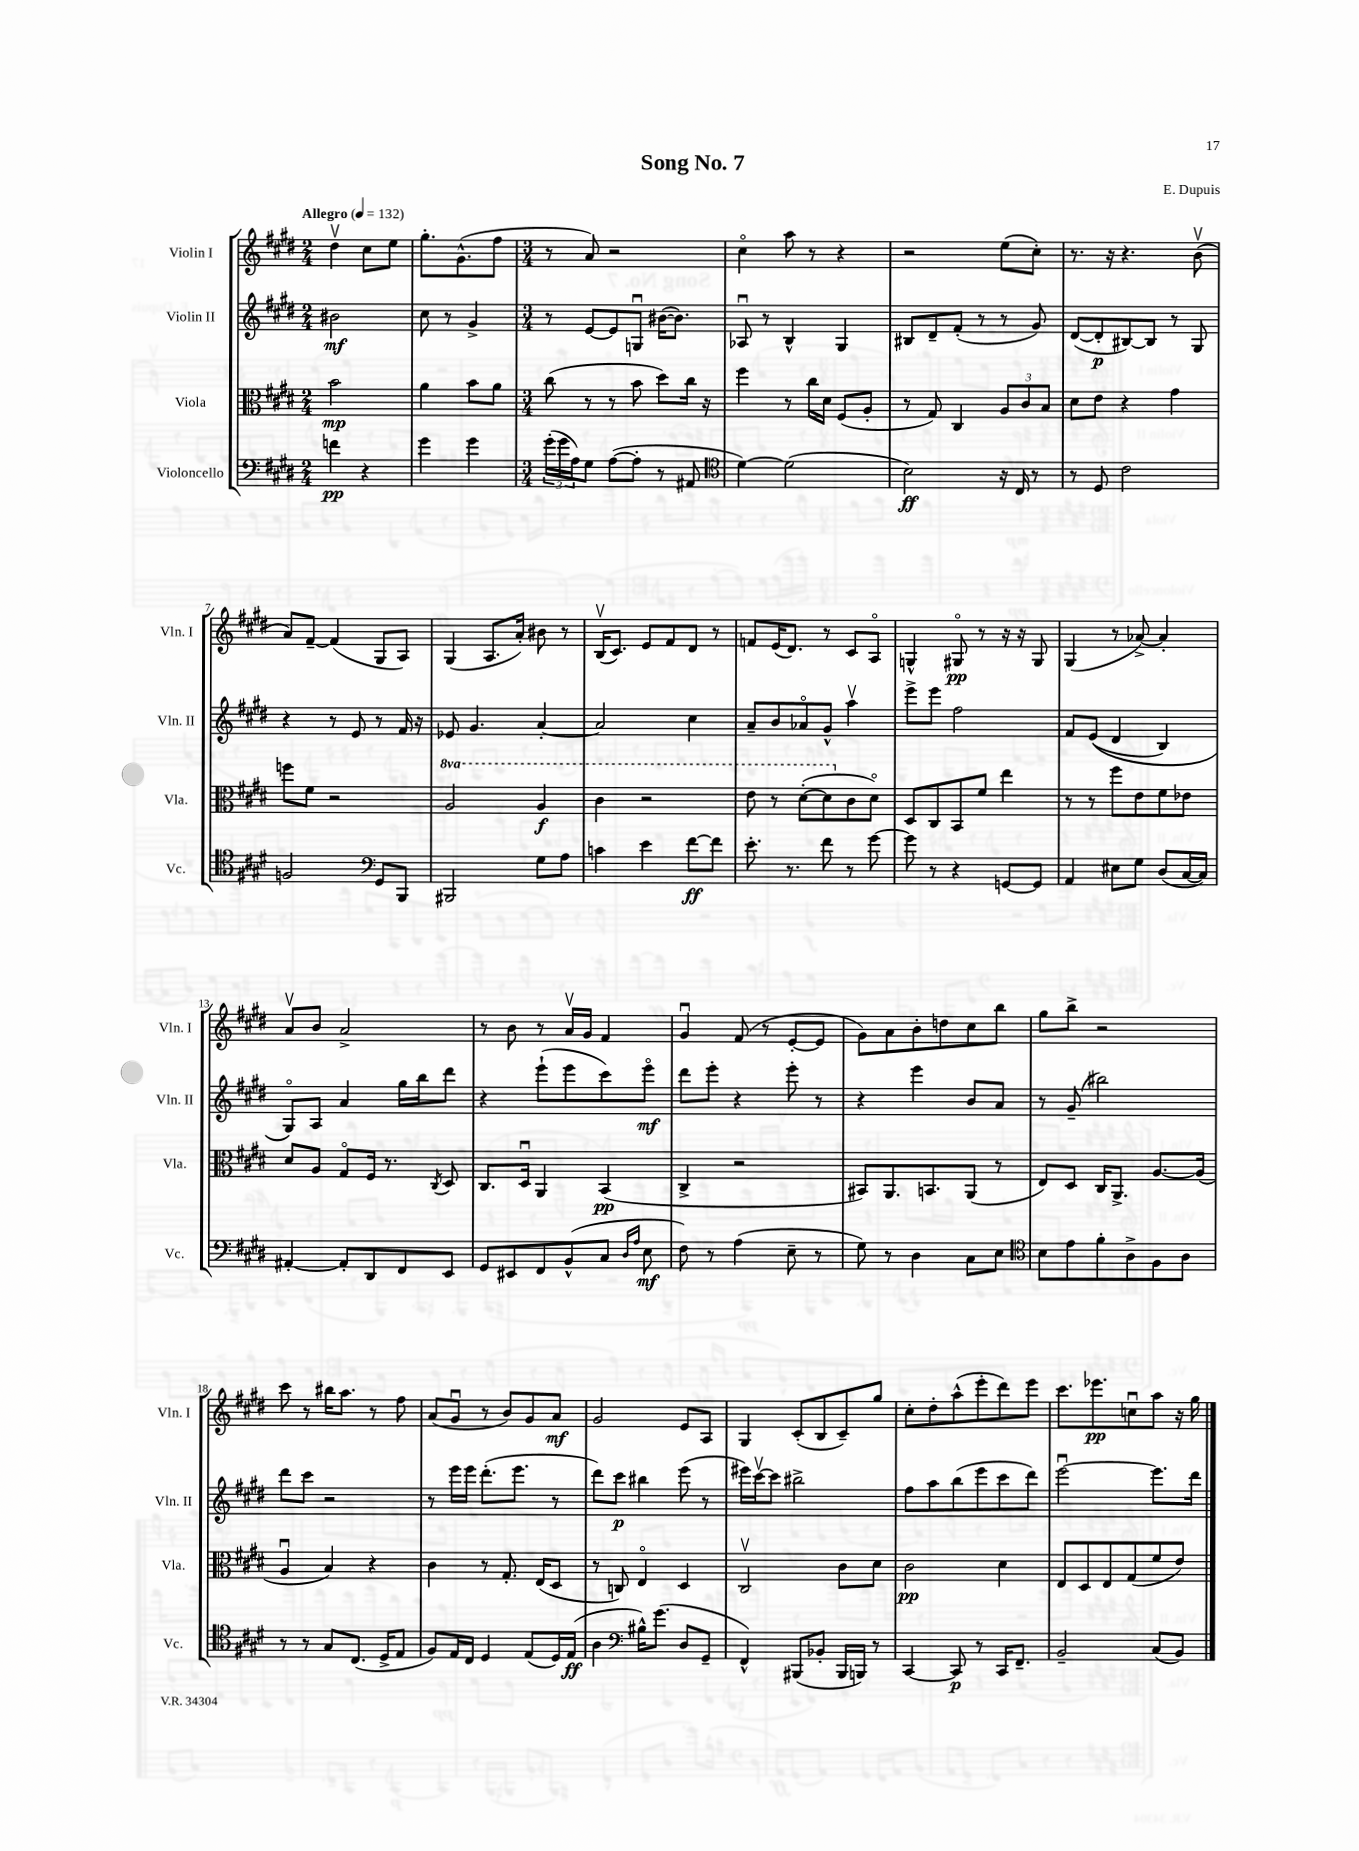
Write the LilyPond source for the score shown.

\header { title = "Song No. 7" composer = "E. Dupuis" }
<<
\new StaffGroup <<
\new Staff = "s0" \with { instrumentName = "Violin I" shortInstrumentName = "Vln. I" } {
    \clef treble \key e \major \numericTimeSignature \time 2/4 \tempo "Allegro" 4 = 132
    dis''4\upbow cis''8 e''8 |
    gis''8.-. gis'8.-^( fis''8 |
    \numericTimeSignature \time 3/4 r8 a'8) r2 |
    cis''4\flageolet a''8 r8 r4 |
    r2 e''8( cis''8-.) |
    r8. r16 r4. b'8\upbow( |
    a'8) fis'8~-- fis'4( gis8 a8) |
    gis4( a8. a'16-.) bis'8 r8 |
    b16\upbow( cis'8.) e'8 fis'8 dis'8 r8 |
    f'8 e'16( dis'8.) r8 cis'8 a8\flageolet |
    g4-^ gis8\flageolet\pp r8 r16 r16 gis8 |
    gis4( r8 aes'8~->) aes'4-. |
    a'8\upbow b'8 a'2-> |
    r8 b'8 r8 a'16\upbow gis'16 fis'4 |
    gis'4\downbow fis'8( r8 e'8~-. e'8 |
    gis'8) a'8 b'8-. d''8 cis''8 b''8 |
    gis''8 b''8-> r2 |
    cis'''8 r8 bis''16 a''8. r8 fis''8 |
    a'8( gis'8\downbow r8 b'8) gis'8 a'8\mf |
    gis'2 e'8 a8 |
    gis4 cis'8-.( b8 cis'8--) gis''8 |
    cis''8-. dis''8-. a''8-^( e'''8-. dis'''8) e'''8 |
    cis'''8. ees'''8.\pp c''8\downbow a''8 r16 gis''16 \bar "|." |
}
\new Staff = "s1" \with { instrumentName = "Violin II" shortInstrumentName = "Vln. II" } {
    \clef treble \key e \major \numericTimeSignature \time 2/4
    bis'2\mf |
    cis''8 r8 gis'4-> |
    \numericTimeSignature \time 3/4 r8 e'8~ e'8 g8\downbow bis'16~( bis'8.) |
    aes8\downbow r8 b4-^ gis4 |
    bis8 dis'8-- fis'8-.( r8 r8 gis'8) |
    dis'8~( dis'8-.\p bis8~) bis8 r8 gis8 |
    r4 r8 e'8 r8 fis'16 r16 |
    ees'8 gis'4. a'4~-. |
    a'2 cis''4 |
    a'8-- b'8 aes'8\flageolet gis'8-^ a''4\upbow |
    e'''8-> e'''8 fis''2 |
    fis'8 e'8(\( dis'4 b4) |
    gis8\flageolet\) a8 a'4 gis''16 b''16 dis'''8 |
    r4 e'''8-!( e'''8 cis'''8) e'''8\flageolet\mf |
    dis'''8 e'''8-. r4 e'''8-. r8 |
    r4 e'''4 b'8 a'8 |
    r8 gis'8--( bis''2) |
    dis'''8 cis'''8 r2 |
    r8 e'''16 e'''16 dis'''8.-.( e'''8. r8 |
    dis'''8) cis'''8\p bis''4 e'''8( r8 |
    eis'''16) cis'''16~\upbow cis'''8 bis''2-> |
    fis''8 a''8 b''8( e'''8 cis'''8 dis'''8) |
    e'''2~\downbow e'''8. dis'''16 \bar "|." |
}
\new Staff = "s2" \with { instrumentName = "Viola" shortInstrumentName = "Vla." } {
    \clef alto \key e \major \numericTimeSignature \time 2/4 \set Staff.ottavationMarkups = #ottavation-simple-ordinals
    b'2\mp |
    a'4 b'8 a'8 |
    \numericTimeSignature \time 3/4 cis''8( r8 r8 b'8 dis''8) cis''16 r16 |
    fis''4 r8 cis''16 dis'16 fis8( a8-. |
    r8 gis8) cis4 \tuplet 3/2 { a8 cis'8 b8 } |
    dis'8 e'8 r4 gis'4 |
    f''8 fis'8 r2 |
    \ottava #1 a'2 a'4\f |
    cis''4 r2 |
    e''8 r8 dis''8~-.( dis''8 \ottava #0 cis'8 dis'8\flageolet) |
    dis8 cis8 b,8 fis'8 e''4 |
    r8 r8 fis''8 e'8 fis'8 ees'8 |
    dis'8 a8 gis8\flageolet fis16 r8. \acciaccatura { cis8 } dis8 |
    cis8. dis16\downbow a,4 b,4\pp( |
    cis4-> r2 |
    bis,8) a,8. b,8. a,8( r8 |
    e8) dis8 cis16 a,8.-> a8.~ a16( |
    a4\downbow b4) r4 |
    cis'4 r8 gis8.-. e16( dis8 |
    r8 c8) e4\flageolet dis4 |
    cis2\upbow cis'8 dis'8 |
    cis'2\pp dis'4 |
    e8 dis8 e8 gis8( fis'8 e'8) \bar "|." |
}
\new Staff = "s3" \with { instrumentName = "Violoncello" shortInstrumentName = "Vc." } {
    \clef bass \key e \major \numericTimeSignature \time 2/4
    f'4\pp r4 |
    gis'4 gis'4 |
    \numericTimeSignature \time 3/4 \tuplet 3/2 { gis'16-.( gis'16 a16) } gis8 a8~( a8-. r8 ais,8 |
    \clef tenor dis'4~) dis'2( |
    b2\ff) r16 cis16 r8 |
    r8 dis8 cis'2 |
    f2 \clef bass gis,8 b,,8 |
    bis,,2 gis8 a8 |
    c'4 e'4 fis'8~\ff fis'8 |
    e'8.-. r8. fis'8 r8 gis'8~ |
    gis'8 r8 r4 g,8~ g,8 |
    a,4 eis8 gis8 dis8( cis16~ cis16) |
    ais,4~-. ais,8-. dis,8 fis,8 e,8 |
    gis,8 eis,8 fis,8 b,8-^( cis8 \grace { dis16 a16 } e8\mf |
    fis8) r8 a4( e8-- r8 |
    gis8) r8 dis4 cis8 e8 |
    \clef tenor b8 e'8 fis'8-. a8-> fis8 a8 |
    r8 r8 gis8 cis8.( dis16-> e8 |
    fis8) e16 cis16 dis4 e8( dis16) e16\ff( |
    a4 \clef bass bis16-^) gis'8.( dis8 gis,8-- |
    fis,4-^) bis,,8( bes,8-. bis,,16 b,,16) r8 |
    cis,4~ cis,8\p r8 cis,16 fis,8.-- |
    b,2-- cis8( b,8) \bar "|." |
}
>>
>>
